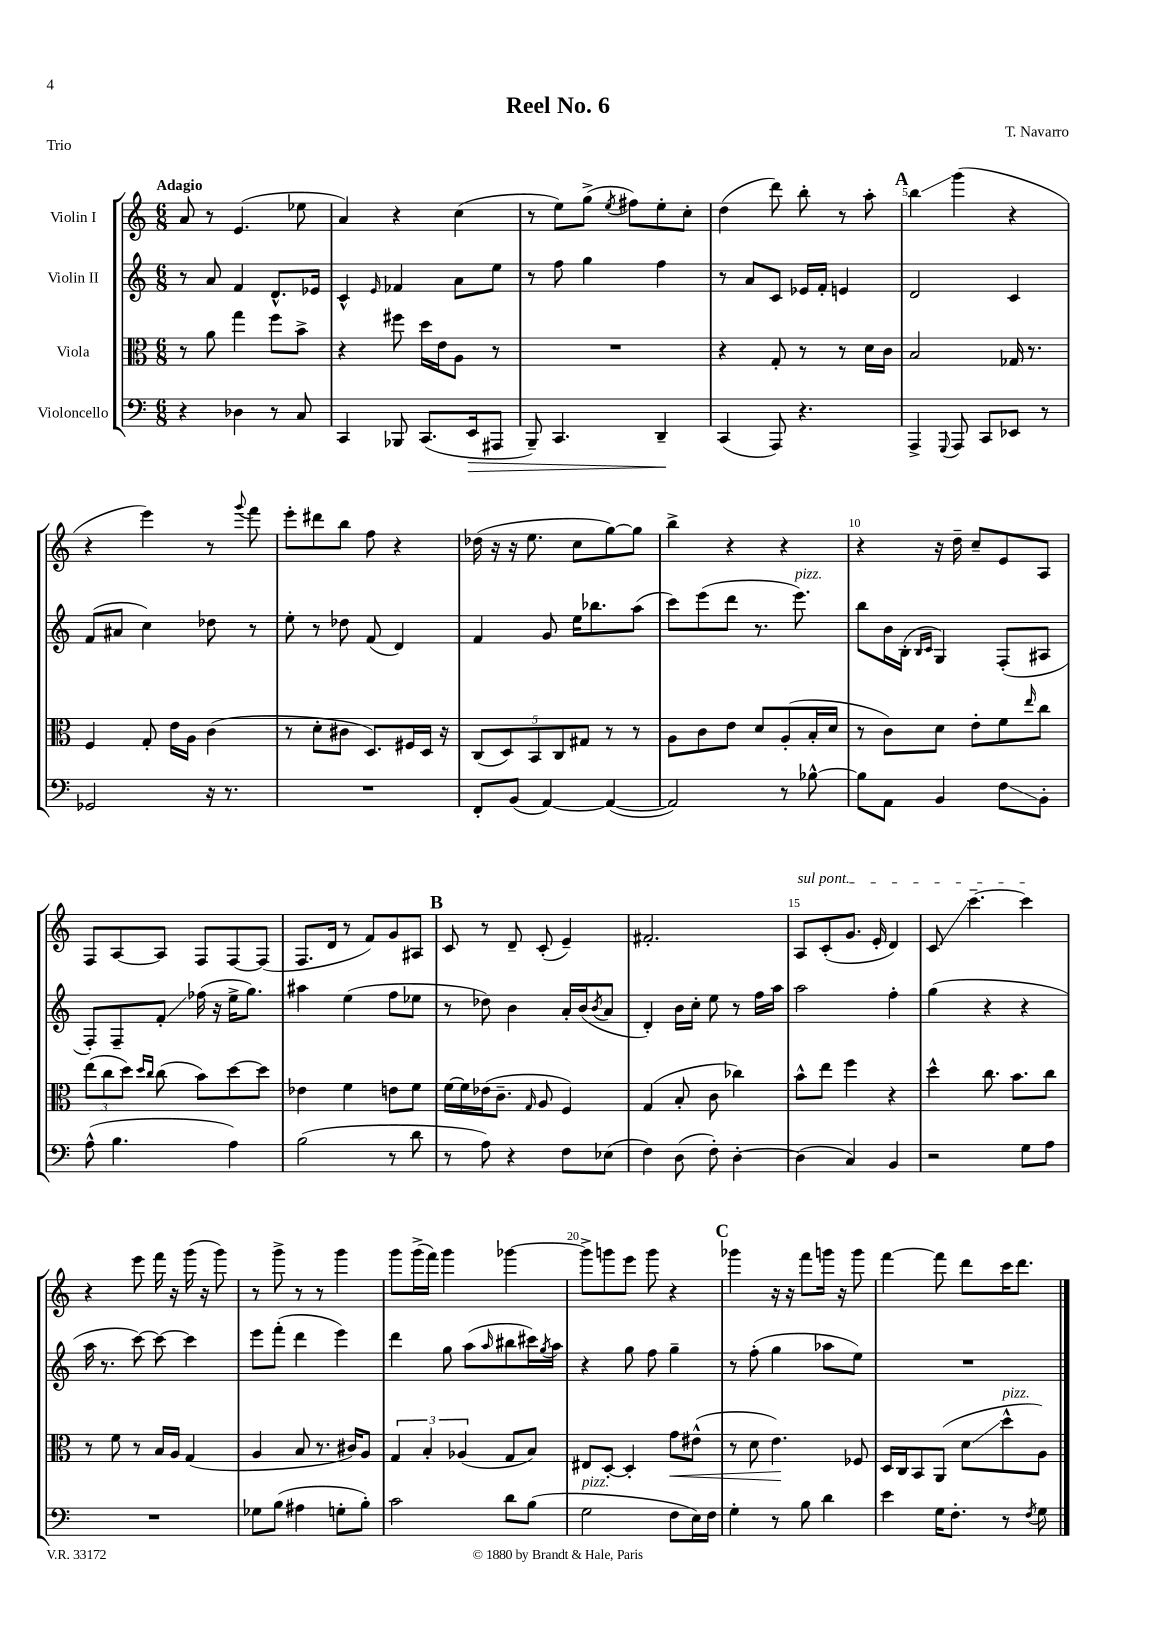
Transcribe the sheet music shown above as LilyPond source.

\header { title = "Reel No. 6" composer = "T. Navarro" piece = "Trio" }
<<
\new StaffGroup <<
\new Staff = "s0" \with { instrumentName = "Violin I" } {
    \clef treble \key c \major \numericTimeSignature \time 6/8 \tempo "Adagio"
    a'8 r8 e'4.( ees''8 |
    a'4) r4 c''4( |
    r8 e''8) g''8->( \acciaccatura { e''8 } fis''8) e''8-. c''8-. |
    d''4( d'''8) b''8-. r8 a''8-. |
    \mark \markup { \bold "A" } b''4\glissando g'''4( r4 |
    r4 e'''4) r8 \appoggiatura { g'''8 } f'''8 |
    e'''8-. dis'''8 b''8 f''8 r4 |
    des''16( r16 r16 e''8. c''8 g''8~) g''8 |
    b''4-> r4 r4 |
    r4 r16 d''16-- c''8-- e'8 a8 |
    f8 a8~ a8 f8 f8~ f8( |
    f8. d'16 r8 f'8) g'8 ais8 |
    \mark \markup { \bold "B" } c'8 r8 d'8-- c'8-.( e'4--) |
    fis'2.-. |
    \once \override TextSpanner.bound-details.left.text = \markup { \italic "sul pont." } a8\startTextSpan c'8-.( g'8. e'16-. d'4) |
    c'8\glissando c'''4.~-- c'''4\stopTextSpan |
    r4 e'''8 f'''16 r16 g'''16( r16 g'''8) |
    r8 g'''8-> r8 r8 g'''4 |
    g'''8 g'''16->( f'''16) g'''4 ges'''4~ |
    ges'''8-> g'''8 e'''8 g'''8 r4 |
    \mark \markup { \bold "C" } ges'''4 r16 r16 f'''8 g'''16 r16 g'''8 |
    f'''4~ f'''8 d'''8 c'''16 d'''8. \bar "|." |
}
\new Staff = "s1" \with { instrumentName = "Violin II" } {
    \clef treble \key c \major \numericTimeSignature \time 6/8
    r8 a'8 f'4 d'8.-^ ees'16 |
    c'4-^ \grace { e'16 } fes'4 a'8 e''8 |
    r8 f''8 g''4 f''4 |
    r8 a'8 c'8 ees'16 f'16-. e'4 |
    \mark \markup { \bold "A" } d'2 c'4 |
    f'8( ais'8 c''4) des''8 r8 |
    e''8-. r8 des''8 f'8( d'4) |
    f'4 g'8 e''16 bes''8. a''8( |
    c'''8) e'''8( d'''8 r8. e'''8.^\markup { \italic "pizz." }) |
    b''8 b'16 b16-.( \grace { b16 c'16 } g4) f8-.( ais8 |
    f8-.) f8-- f'8-.\glissando fes''16( r16 e''16-> g''8.) |
    ais''4 e''4( f''8 ees''8 |
    \mark \markup { \bold "B" } r8 des''8) b'4 a'16-. b'16( \acciaccatura { b'8 } a'8 |
    d'4-.) b'16 c''16-. e''8 r8 f''16 a''16 |
    a''2 f''4-. |
    g''4( r4 r4 |
    a''16 r8. c'''8~) c'''8~ c'''4 |
    e'''8 f'''8-.( d'''4 e'''4) |
    d'''4 g''8 a''8( \grace { a''16 } bis''8 cis'''16) \acciaccatura { g''8 } a''16 |
    r4 g''8 f''8 g''4-- |
    \mark \markup { \bold "C" } r8 f''8-.( g''4 aes''8 e''8) |
    R2. \bar "|." |
}
\new Staff = "s2" \with { instrumentName = "Viola" } {
    \clef alto \key c \major \numericTimeSignature \time 6/8
    r8 a'8 g''4 f''8 b'8-> |
    r4 fis''8 d''16 e'16 a8 r8 |
    R2. |
    r4 g8-. r8 r8 d'16 c'16 |
    \mark \markup { \bold "A" } b2 ges16 r8. |
    f4 g8-. e'16 a16 c'4( |
    r8 d'8-. cis'8 d8.) fis16 d16 r16 |
    \tuplet 5/4 { c8( d8) b,8 c8 gis8 } r8 r8 |
    a8 c'8 e'8 d'8 a8-.( b16-. d'16 |
    r8 c'8) d'8 e'8-. f'8 \grace { e''16 } c''8 |
    \tuplet 3/2 { e''8( c''8 d''8) } \grace { d''16 c''16 } c''8( b'8) d''8~ d''8 |
    ees'4 f'4 e'8 f'8 |
    \mark \markup { \bold "B" } f'16~ f'16 ees'16( c'8.-- \grace { g16 } a8 f4) |
    g4( b8-. c'8 ces''4) |
    b'8-^ e''8 f''4 r4 |
    d''4-^ c''8. b'8. c''8 |
    r8 f'8 r8 b16 a16 g4( |
    a4 b8 r8. cis'16) a8 |
    \tuplet 3/2 { g4 b4-. aes4( } g8 b8) |
    eis8 d8~-. d4-. g'8\< eis'8-^( |
    \mark \markup { \bold "C" } r8 d'8 e'4.\!) fes8 |
    d16 c16 b,8 a,8( d'8\glissando d''8-^^\markup { \italic "pizz." } a8) \bar "|." |
}
\new Staff = "s3" \with { instrumentName = "Violoncello" } {
    \clef bass \key c \major \numericTimeSignature \time 6/8
    r4 des4 r8 c8 |
    c,4 bes,,8 c,8.( e,16\> ais,,8 |
    b,,8--) c,4. d,4--\! |
    c,4( a,,8) r4. |
    \mark \markup { \bold "A" } a,,4-> \appoggiatura { g,,8 } a,,8 c,8 ees,8 r8 |
    ges,2 r16 r8. |
    R2. |
    f,8-. b,8( a,4~) a,4~( |
    a,2) r8 bes8~-^ |
    bes8 a,8 b,4 f8\glissando b,8-. |
    a8-^( b4. a4) |
    b2( r8 d'8 |
    \mark \markup { \bold "B" } r8 a8) r4 f8 ees8( |
    f4) d8( f8-.) d4~-. |
    d4( c4) b,4 |
    r2 g8 a8 |
    R2. |
    ges8 b8( ais4 g8-. b8-.) |
    c'2 d'8 b8( |
    g2^\markup { \italic "pizz." } f8 e16) f16 |
    \mark \markup { \bold "C" } g4-. r8 b8 d'4 |
    e'4 g16 f8.-. r8 \acciaccatura { f8 } g8 \bar "|." |
}
>>
>>
\layout { \context { \Score \override BarNumber.break-visibility = ##(#f #t #t) barNumberVisibility = #(every-nth-bar-number-visible 5) } }
